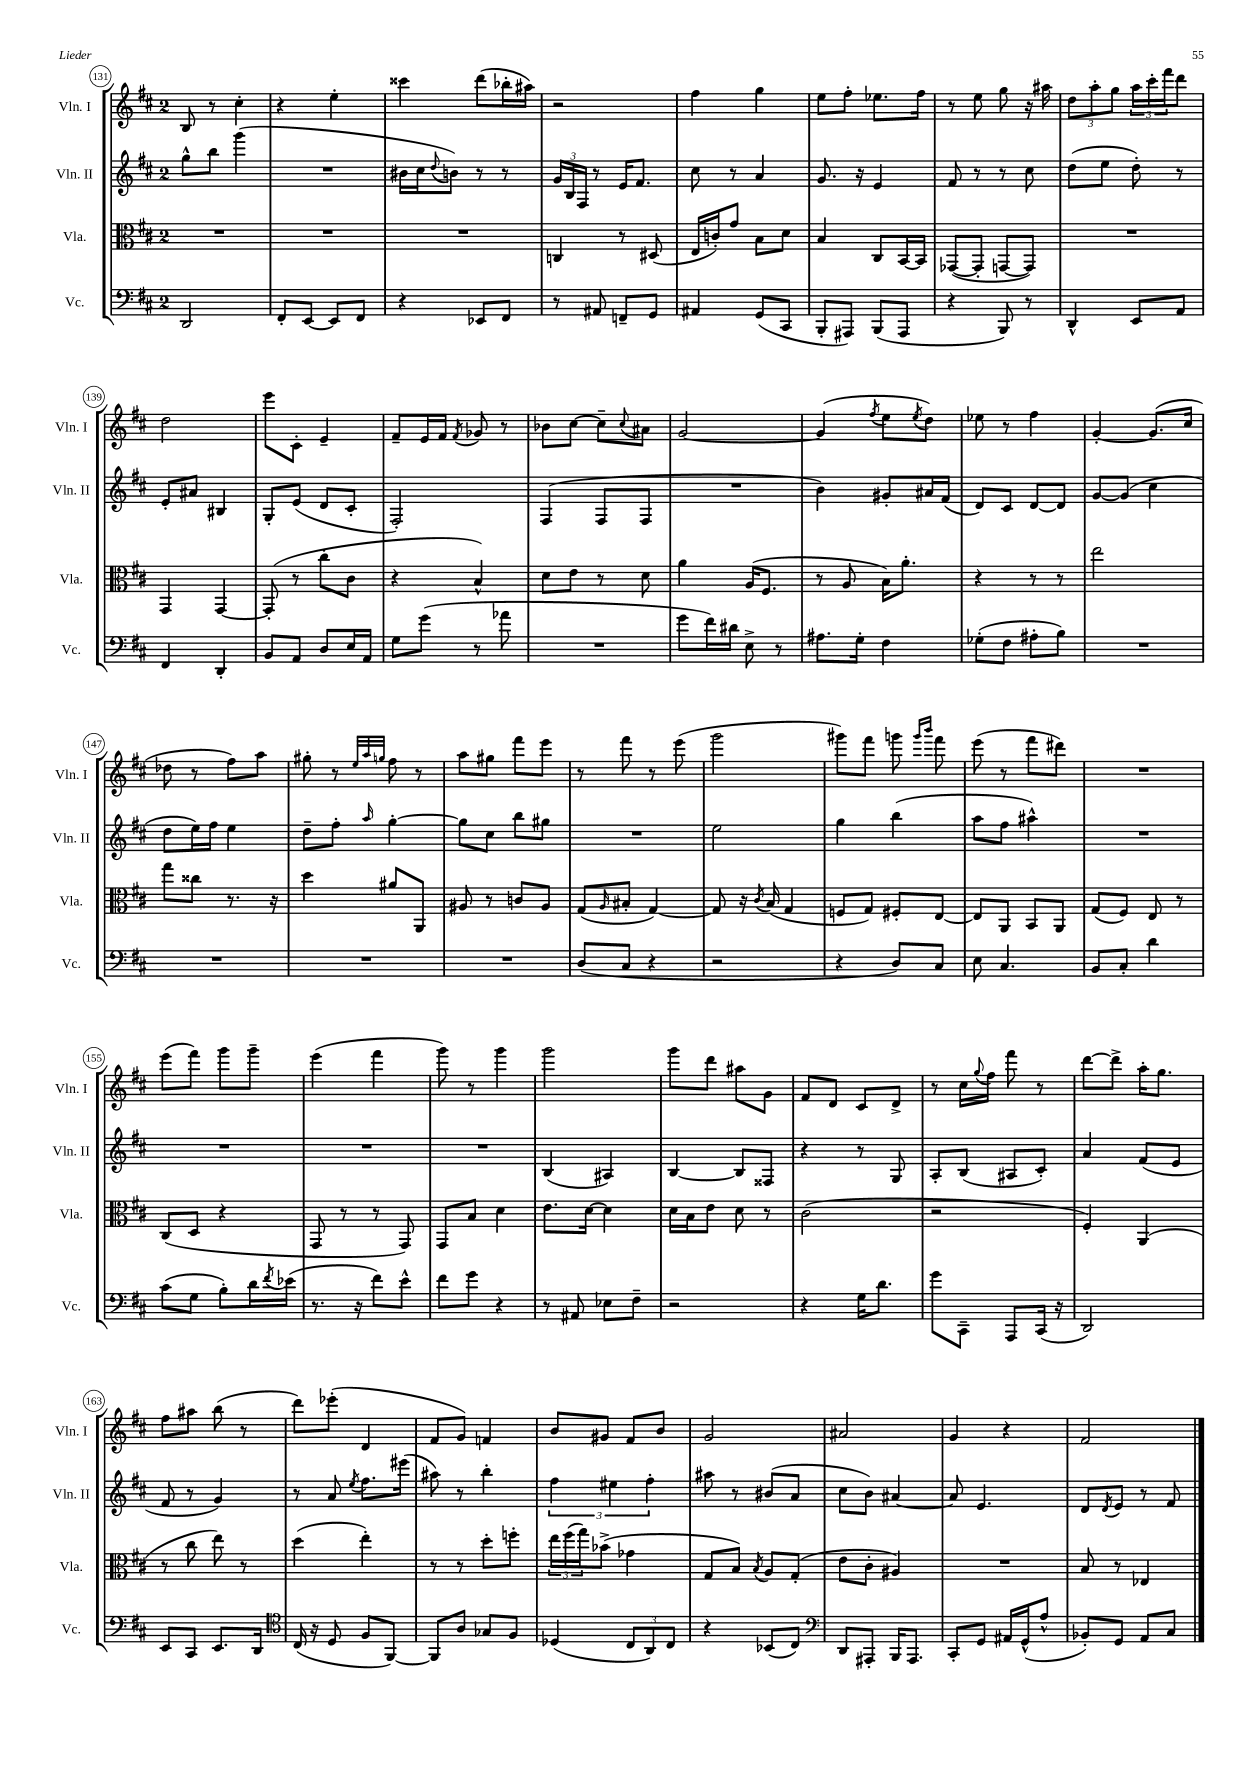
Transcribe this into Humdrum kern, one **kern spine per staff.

**kern	**kern	**kern	**kern
*staff4	*staff3	*staff2	*staff1
*clefF4	*clefC3	*clefG2	*clefG2
*k[f#c#]	*k[f#c#]	*k[f#c#]	*k[f#c#]
*M2/4	*M2/4	*M2/4	*M2/4
2DD/	2r	8gg^^\L	8B/
.	.	8bb\J	8r
.	.	(4ggg\	4cc#'\
=	=	=	=
8FF#'/L	2r	2r	4r
[8EE/J	.	.	.
8EE/]L	.	.	4ee'\
8FF#/J	.	.	.
=	=	=	=
4r	2r	16b#\LL	4ccc##\
.	.	16cc#\J	.
.	.	8qqdd/	.
.	.	8b\J)	.
8EE-/L	.	8r	(8ddd\L
8FF#/J	.	8r	16bb-'\L
.	.	.	16aa#\JJ)
=	=	=	=
8r	4C/	24g/LL	2r
.	.	24B/	.
.	.	24F#/JJ	.
8AA#/	.	8r	.
8FF~/L	8r	16e/LK	.
.	.	8.f#/J	.
8GG/J	(8D#/	.	.
=	=	=	=
4AA#/	16E/LL	8cc#\	4ff#\
.	16c'/J)	.	.
.	8g/J	8r	.
(8GG/L	8B\L	4a/	4gg\
8CC#/J	8d\J	.	.
=	=	=	=
8BBB'/L	4B/	8.g/	8ee\L
8AAA#/J)	.	.	8ff#'\J
.	.	16r	.
(8BBB/L	8C#/L	4e/	8.ee-\L
8AAA#/J	[16BB/L	.	.
.	16BB/]JJ	.	16ff#\Jk
=	=	=	=
4r	([8GG-/L	8f#/	8r
.	8GG-'/]J	8r	8ee\
8BBB/)	[8GG/L	8r	8gg\
8r	8GG/]J)	8cc#\	16r
.	.	.	16aa#\
=	=	=	=
4DD^^/	2r	(8dd\L	12dd\L
.	.	.	12aa'\
.	.	8ee\J	.
.	.	.	12gg\J
8EE/L	.	8dd'\)	24aa\LL
.	.	.	24ccc#'\
.	.	.	24fff#\J
8AA/J	.	8r	8ddd\J
=	=	=	=
4FF#/	4GG/	8e'/L	2dd\
.	.	8a#/J	.
4DD'/	[4GG/	4B#/	.
=	=	=	=
8BB/L	(8GG'/]	8G'/L	8eee\L
8AA/J	8r	(8e/J	8c#'\J
8D/L	8cc#'\L	8d/L	4e~/
16E/L	8c#\J	8c#'/J	.
16AA/JJ	.	.	.
=	=	=	=
8G\L	4r	2F#'/)	8f#~/L
(8g\J	.	.	16e/L
.	.	.	16f#/JJ
.	.	.	8qf#/
8r	4B^^/)	.	8g-/
8a-\	.	.	8r
=	=	=	=
2r	8d\L	(4F#/	8b-\L
.	8e\J	.	[8cc#\J
.	8r	8F#/L	8cc#~\]L
.	.	.	8qqcc#/
.	8d\	8F#/J	8a#\J
=	=	=	=
8g\L	4a\	2r	[2g/
16f#\L)	.	.	.
16d#\JJ	.	.	.
8E^\	(16A/LK	.	.
.	8.F#/J	.	.
8r	.	.	.
=	=	=	=
8.A#\L	8r	4b\)	(4g/]
.	8A/	.	.
16G'\Jk	.	.	.
.	.	.	8qff#/
4F#\	16B\LK)	8g#'/L	8ee\L
.	8.a'\J	.	.
.	.	.	8qee/
.	.	16a#/L	8dd\J)
.	.	(16f#/JJ	.
=	=	=	=
(8G-'\L	4r	8d/L)	8ee-\
8F#\J	.	8c#/J	8r
8A#'\L	8r	[8d/L	4ff#\
8B\J)	8r	8d/]J	.
=	=	=	=
2r	2ee\	[8g/L	[4g'/
.	.	(8g/]J	.
.	.	4cc#\	(8.g/]L
.	.	.	16cc#/Jk
=	=	=	=
2r	8gg\L	8dd\L	8dd-\
.	8cc##\J	16ee\L)	8r
.	.	16ff#\JJ	.
.	8.r	4ee\	8ff#\L)
.	.	.	8aa\J
.	16r	.	.
=	=	=	=
2r	4dd\	8dd~\L	8gg#'\
.	.	8ff#'\J	8r
.	.	.	32qqee/LLL
.	.	.	32qqaa/
.	.	16qqaa/	32qqgg/JJJ
.	8a#/L	[4gg'\	8ff#\
.	8AA/J	.	8r
=	=	=	=
2r	8A#/	8gg\]L	8aa\L
.	8r	8cc#\J	8gg#\J
.	8c/L	8bb\L	8fff#\L
.	8A#/J	8gg#\J	8eee\J
=	=	=	=
(8D/L	(8G/L	2r	8r
.	16qqA/	.	.
8C#/J	8B#'/J	.	8fff#\
4r	[4G/)	.	8r
.	.	.	(8eee\
=	=	=	=
2r	8G/]	2ee\	2ggg\
.	16r	.	.
.	8qc#/	.	.
.	(16B/	.	.
.	4G/	.	.
=	=	=	=
4r	8F/L	4gg\	8ggg#\L)
.	8G/J)	.	8fff#\J
8D/L)	8F#'/L	(4bb\	8ggg\
.	.	.	16qqggg/LL
.	.	.	16qqbbb/JJ
8C#/J	[8E/J	.	8fff#\
=	=	=	=
8E\	8E/]L	8aa\L	(8eee\
4.C#/	8AA/J	8ff#\J	8r
.	8BB/L	4aa#^^\)	8fff#\L
.	8AA/J	.	8ddd#\J)
=	=	=	=
8BB/L	(8G/L	2r	2r
8C#'/J	8F#/J)	.	.
4d\	8E/	.	.
.	8r	.	.
=	=	=	=
(8c#\L	(8C#/L	2r	(8eee\L
8G\J	8D/J	.	8fff#\J)
8B'\L)	4r	.	8ggg\L
16d\L	.	.	8ggg~\J
8qf#/	.	.	.
(16e-\JJ	.	.	.
=	=	=	=
8.r	8GG/	2r	(4eee\
.	8r	.	.
16r	.	.	.
8f#\L)	8r	.	4fff#\
8e^^\J	8GG/)	.	.
=	=	=	=
8f#\L	8GG/L	2r	8ggg\)
8g\J	8B/J	.	8r
4r	4d\	.	4ggg\
=	=	=	=
8r	8.e\L	(4B/	2ggg\
8AA#/	.	.	.
.	[16d\Jk	.	.
8E-\L	4d\]	4A#/)	.
8F#~\J	.	.	.
=	=	=	=
2r	16d\LL	[4B/	8ggg\L
.	16B\J	.	.
.	8e\J	.	8ddd\J
.	8d\	8B/]L	8aa#\L
.	8r	8F##/J	8g\J
=	=	=	=
4r	(2c#\	4r	8f#/L
.	.	.	8d/J
16G\LK	.	8r	8c#/L
8.d\J	.	.	.
.	.	8G/	8d^/J
=	=	=	=
8g\L	2r	8A'/L	8r
8CC#~\J	.	(8B/J	16cc#\LL
.	.	.	8qqgg/
.	.	.	16ff#\JJ
8AAA/L	.	8A#/L	8fff#\
(16CC#/Jk	.	8c#'/J)	8r
16r	.	.	.
=	=	=	=
2DD/)	4F#'/)	4a/	[8ddd\L
.	.	.	8ddd^\]J
.	(4AA/	(8f#/L	16aa'\LK
.	.	.	8.gg\J
.	.	8e/J	.
=	=	=	=
8EE/L	8r	8f#/	8ff#\L
8CC#/J	8cc#\	8r	8aa#\J
8.EE/L	8ee\)	4g/)	(8bb\
.	8r	.	8r
16DD/Jk	.	.	.
=	=	=	=
*clefC4	*	*	*
(16C#/	(4dd\	8r	8ddd\L)
16r	.	.	.
8D/	.	8a/	(8eee-'\J
.	.	8qee/	.
8F#/L	4ee'\)	8.ff#\L	4d/
[8FF#/J)	.	.	.
.	.	(16eee#\Jk	.
=	=	=	=
8FF#/]L	8r	8aa#\)	8f#/L
8A/J	8r	8r	8g/J)
8G-/L	8dd'\L	4bb'\	4f/
8F#/J	8ff'\J	.	.
=	=	=	=
(4D-/	24ee\LL	6ff#\	8b/L
.	(24ff#\	.	.
.	24gg\J)	.	.
.	(8b-^\J	.	8g#/J
.	.	6ee#\	.
12C#/L	4g-\	.	8f#/L
12AA/)	.	6ff#'\	.
.	.	.	8b/J
12C#/J	.	.	.
=	=	=	=
4r	8G/L	8aa#\	2g/
.	8B/J)	8r	.
.	8qB/	.	.
(8BB-/L	8A/L	(8b#/L	.
8C#/J)	(8G'/J	8a/J	.
=	=	=	=
*clefF4	*	*	*
8DD/L	8e\L	8cc#\L	2a#/
8AAA#'/J	8c#'\J	8b\J)	.
16BBB/LK	4A#/)	[4a#/	.
8.AAA#/J	.	.	.
=	=	=	=
8CC#'/L	2r	8a#/]	4g/
8GG/J	.	4.e/	.
16AA#/LL	.	.	4r
(16GG^^/J	.	.	.
8A^^/J	.	.	.
=	=	=	=
8BB-'/L)	8B/	8d/L	2f#/
.	.	8qd/	.
8GG/J	8r	8e/J	.
8AA/L	4E-/	8r	.
8C#/J	.	8f#/	.
==	==	==	==
*-	*-	*-	*-
